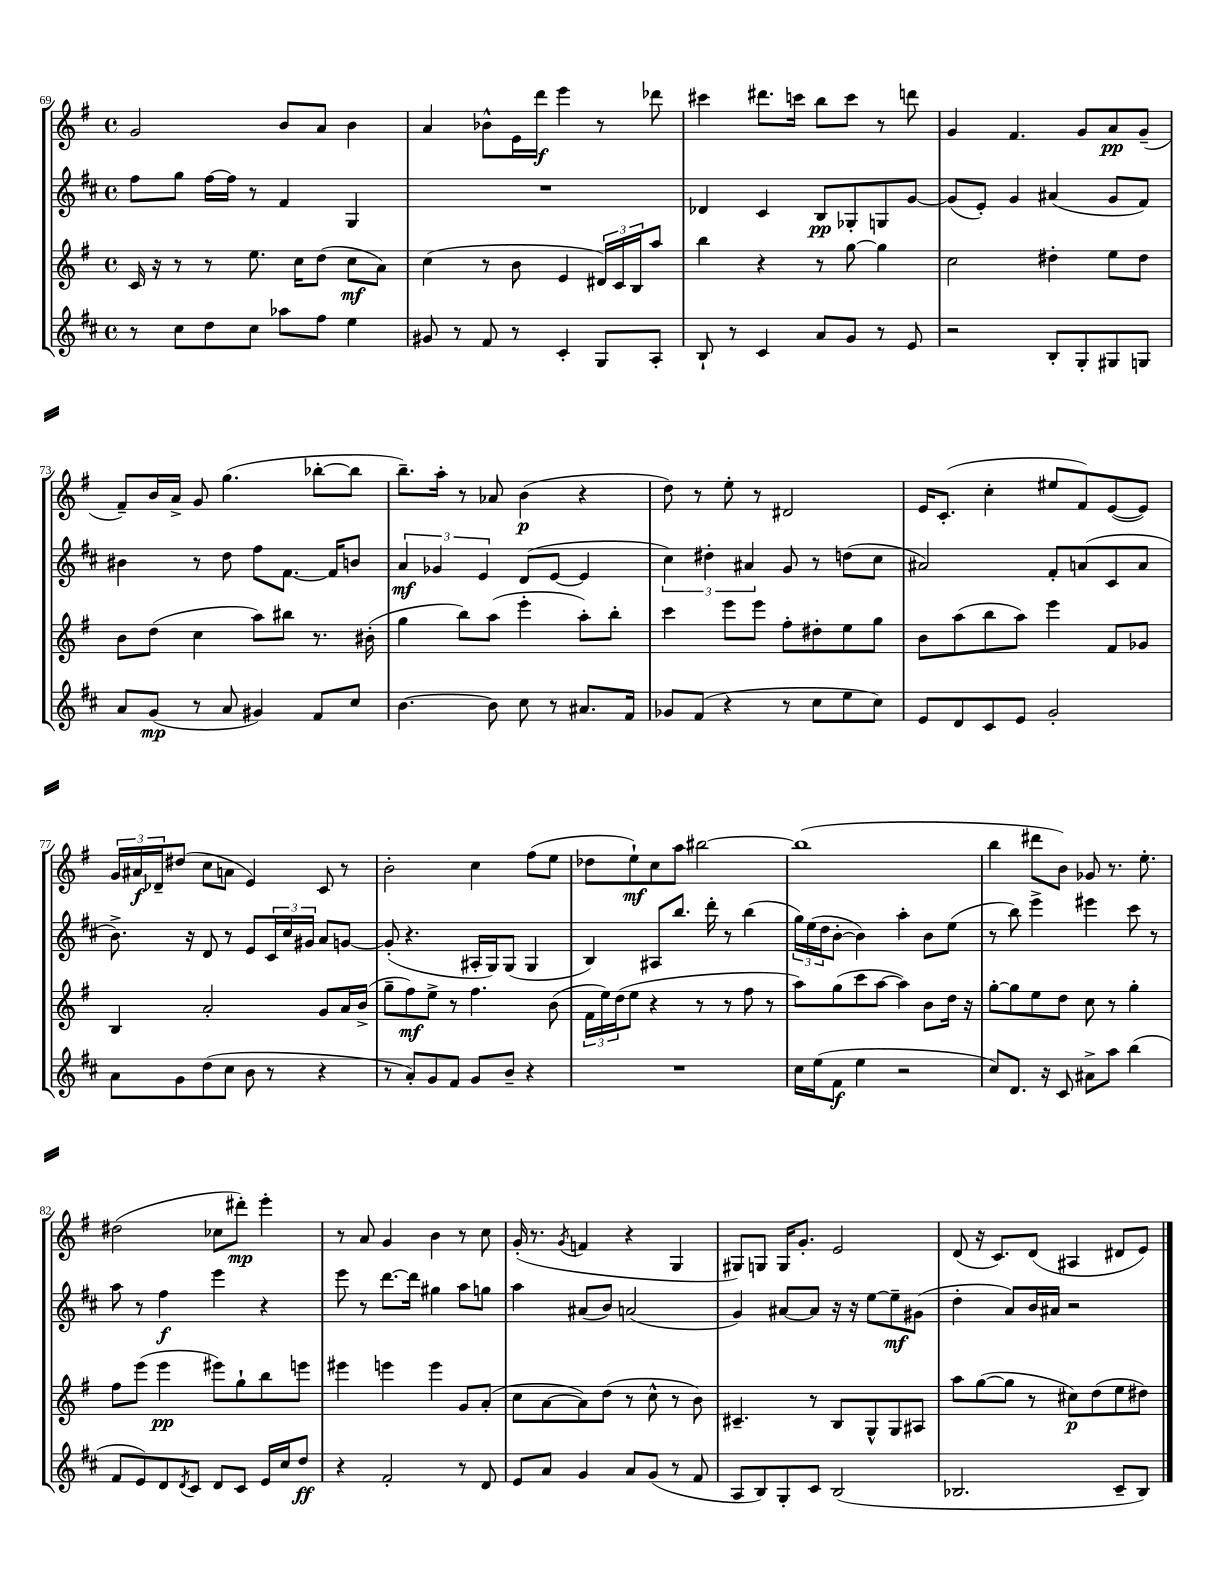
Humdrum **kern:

**kern	**kern	**kern	**kern
*staff4	*staff3	*staff2	*staff1
*clefG2	*clefG2	*clefG2	*clefG2
*k[f#c#]	*k[f#]	*k[f#c#]	*k[f#]
*M4/4	*M4/4	*M4/4	*M4/4
*met(c)	*met(c)	*met(c)	*met(c)
8r	16c	8ff#	2g
.	16r	.	.
8cc#	8r	8gg	.
8dd	8r	[16ff#	.
.	.	16ff#]	.
8cc#	8.ee	8r	.
8aa-	.	4f#	8b
.	16cc	.	.
8ff#	(8dd	.	8a
4ee	8cc	4G	4b
.	8a)	.	.
=	=	=	=
8g#	(4cc	1r	4a
8r	.	.	.
8f#	8r	.	8b-^^
8r	8b	.	16e
.	.	.	16ddd
4c#'	4e	.	4eee
8G	24d#)	.	8r
.	24c	.	.
.	24B	.	.
8A'	8aa	.	8ddd-
=	=	=	=
8B`	4bb	4d-	4ccc#
8r	.	.	.
4c#	4r	4c#	8.ddd#
.	.	.	16ccc
8a	8r	8B	8bb
8g	[8gg	8G-'	8ccc
8r	4gg]	8G	8r
8e	.	[8g	8ddd
=	=	=	=
2r	2cc	(8g]	4g
.	.	8e')	.
.	.	4g	4.f#
8B'	4dd#'	(4a#	.
8G'	.	.	8g
8G#	8ee	8g	8a
8G	8dd#	8f#)	(8g~
=	=	=	=
8a	8b	4b#	8f#~)
(8g	(8dd	.	16b
.	.	.	16a^
8r	4cc	8r	8g
8a	.	8dd	(4.gg
4g#)	8aa)	8ff#	.
.	8bb#	[8.f#	.
8f#	8.r	.	[8bb-'
.	.	16f#]	.
8cc#	.	8b	8bb-]
.	(16b#'	.	.
=	=	=	=
[4.b	4gg	6a	8.bb~)
.	.	6g-	.
.	.	.	16aa'
.	8bb)	.	8r
.	.	6e	.
8b]	(8aa	.	8a-
8cc#	4eee'	(8d	(4b
8r	.	[8e	.
8.a#	8aa')	4e]	4r
.	8bb'	.	.
16f#	.	.	.
=	=	=	=
8g-	4ccc	6cc#)	8dd)
(8f#	.	.	8r
.	.	6dd#'	.
4r	8eee	.	8ee'
.	.	6a#	.
.	8eee	.	8r
8r	8ff#'	8g	2d#
8cc#	8dd#'	8r	.
8ee	8ee	(8dd	.
8cc#)	8gg	8cc#	.
=	=	=	=
8e	8b	2a#)	16e
.	.	.	(8.c'
8d	(8aa	.	.
8c#	8bb	.	4cc'
8e	8aa)	.	.
2g'	4eee	8f#'	8ee#
.	.	(8a	8f#)
.	8f#	8c#	([8e
.	8g-	8a	8e])
=	=	=	=
8a	4B	8.b^)	24g
.	.	.	24a#
.	.	.	24d-~
8g	.	.	(8dd#
.	.	16r	.
(8dd	2a'	8d	8cc
8cc#	.	8r	8a
8b	.	8e	4e)
8r	.	24c#	.
.	.	24cc#	.
.	.	24g#	.
4r	8g	8a	8c
.	16a	[8g	8r
.	(16b^	.	.
=	=	=	=
8r	8gg~	(8g']	2b'
8a')	8ff#)	4.r	.
8g	8ee^	.	.
8f#	8r	.	.
8g	4.ff#	16A#'	4cc
.	.	16G)	.
8b~	.	(8G	.
4r	.	4G	(8ff#
.	(8b	.	8ee
=	=	=	=
1r	24f#	4B)	8dd-
.	24ee)	.	.
.	(24dd	.	.
.	8ee	.	8ee`)
.	4r	8A#	8cc
.	.	8.bb	8aa
.	8r	.	[2bb#
.	.	16ddd'	.
.	8r	8r	.
.	8ff#	(4bb	.
.	8r	.	.
=	=	=	=
16cc#	8aa)	24gg)	(1bb#]
.	.	(24ee	.
(16ee	.	.	.
.	.	24dd	.
8f#	(8gg	[8b'	.
4ee	8ccc	4b])	.
.	[8aa	.	.
2r	4aa])	4aa'	.
.	8b	8b	.
.	16dd	(8ee	.
.	16r	.	.
=	=	=	=
8cc#)	[8gg'	8r	4bb
8.d	8gg]	8bb)	.
.	8ee	4eee^	8ddd#
16r	.	.	.
8c#	8dd	.	8b)
8a#^	8cc	4eee#	8g-
8aa	8r	.	8.r
(4bb	4gg'	8ccc#	.
.	.	.	8.ee'
.	.	8r	.
=	=	=	=
8f#	8ff#	8aa	(2dd#
8e)	(8eee	8r	.
8d	4eee	4ff#	.
8qd	.	.	.
8c#	.	.	.
8d	8eee#)	4eee	8cc-
8c#	8gg`	.	8ddd#')
16e	8bb	4r	4eee'
16cc#	.	.	.
8dd	8eee	.	.
=	=	=	=
4r	4eee#	8eee	8r
.	.	8r	8a
2f#'	4eee	[8.ddd	4g
.	.	16ddd]	.
.	4eee	4gg#	4b
8r	8g	8aa	8r
8d	(8a'	8gg	8cc
=	=	=	=
8e	8cc	4aa	(16g'
.	.	.	8.r
8a	[8a	.	.
.	.	.	8qg
4g	8a])	(8a#	4f
.	(8dd	8b)	.
8a	8r	(2a	4r
(8g	8cc^^	.	.
8r	8r	.	4G
8f#	8b)	.	.
=	=	=	=
8A	4.c#~	4g)	8G#)
8B)	.	.	8G
8G'	.	[8a#	16G
.	.	.	8.g'
8c#	8r	8a#]	.
(2B	8B	16r	2e
.	.	16r	.
.	8G^^	[8ee	.
.	8G	8ee~]	.
.	8A#	(8g#	.
=	=	=	=
2.B-	8aa	4dd'	(8d
.	([8gg	.	16r
.	.	.	8.c)
.	8gg]	8a)	.
.	8r	16b	(8d
.	.	16a#	.
.	8cc#)	2r	4A#
.	(8dd	.	.
8c#~	8ee	.	8d#
8B-)	8dd#)	.	8e)
==	==	==	==
*-	*-	*-	*-
